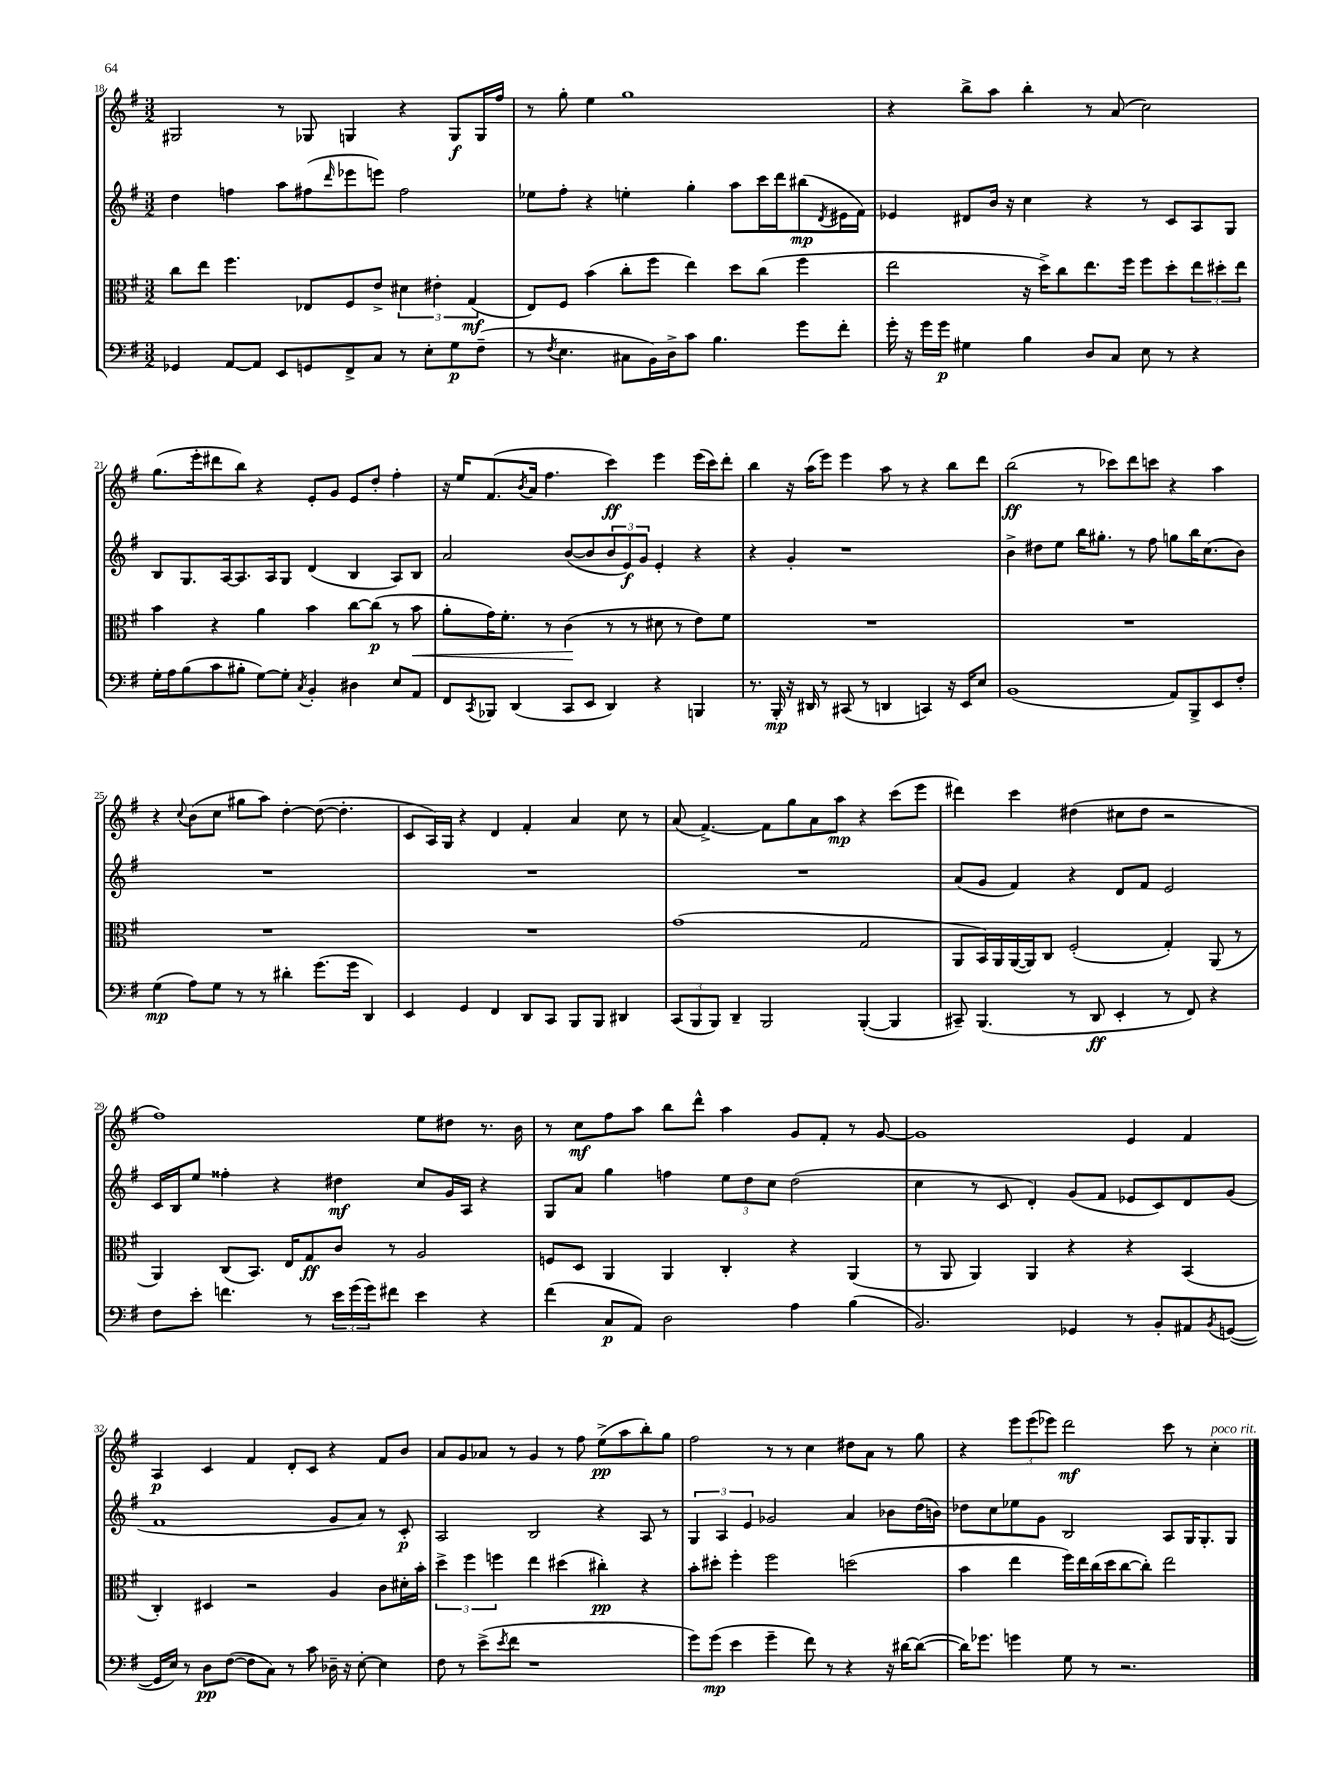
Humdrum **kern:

**kern	**kern	**kern	**kern
*staff4	*staff3	*staff2	*staff1
*clefF4	*clefC3	*clefG2	*clefG2
*k[f#]	*k[f#]	*k[f#]	*k[f#]
*M3/2	*M3/2	*M3/2	*M3/2
4GG-	8cc	4dd	2G#
.	8ee	.	.
[8AA	4.ff#	4ff	.
8AA]	.	.	.
8EE	.	8aa	8r
8GG	8E-	(8ff#	8G-
.	.	16qqddd	.
8FF#^	8F#	8eee-	4G
8C	8e^	8eee)	.
8r	6d#	2ff#	4r
8E'	.	.	.
.	6e#'	.	.
8G	.	.	8G
.	(6G	.	.
(8F#~	.	.	16G
.	.	.	16ff#
=	=	=	=
8r	8E)	8ee-	8r
8qF#	.	.	.
4.E	8F#	8ff#'	8gg'
.	(4b	4r	4ee
8C#	8cc'	4ee'	1gg
16BB)	8ff#	.	.
16D^	.	.	.
8c	4ee)	4gg'	.
4.B	.	.	.
.	8dd	8aa	.
.	(8cc	16ccc	.
.	.	16ddd	.
8g	4ff#	(8bb#	.
.	.	8qd	.
8f#'	.	16e#	.
.	.	16f#)	.
=	=	=	=
16g'	2ee	4e-	4r
16r	.	.	.
16g	.	.	.
16g	.	.	.
4G#	.	8d#	8bb^
.	.	16b	8aa
.	.	16r	.
4B	16r	4cc	4bb'
.	16dd^)	.	.
.	8cc	.	.
8D	8.ee	4r	8r
8C	.	.	(8a
.	16ff#	.	.
8E	8ff#	8r	2cc)
8r	8dd'	8c	.
4r	12ee	8A	.
.	12dd#'	.	.
.	.	8G	.
.	12ee	.	.
=	=	=	=
16G'	4b	8B	(8.gg
16A	.	.	.
(8B	.	8.G	.
.	.	.	16eee'
8c	4r	.	8ddd#
.	.	[16A	.
8B#'	.	8.A]	8bb)
[8G)	4a	.	4r
.	.	16A	.
8G']	.	8G	.
8qC	.	.	.
4BB'	4b	(4d	8e'
.	.	.	8g
4D#	[8cc	4B	8e
.	(8cc]	.	8dd'
8E	8r	8A)	4ff#'
8AA	8b	8B	.
=	=	=	=
8FF#	8a'	2a	16r
.	.	.	16ee
8qCC	.	.	.
8BBB-	16g)	.	(8.f#
.	8.f#'	.	.
(4DD	.	.	.
.	.	.	8qb
.	.	.	16a
.	8r	.	4.ff#
8CC	(4c	([8b	.
8EE	.	8b]	.
4DD)	8r	12b	4ccc)
.	.	12e)	.
.	8r	.	.
.	.	12g	.
4r	8d#	4e'	4eee
.	8r	.	.
4BBB	8e)	4r	(16eee
.	.	.	16ccc)
.	8f#	.	8ddd'
=	=	=	=
8.r	1.r	4r	4bb
16BBB'	.	.	.
16r	.	4g'	16r
16DD#	.	.	(16aa
8r	.	.	8eee)
(8CC#	.	1r	4eee
8r	.	.	.
4DD	.	.	8aa
.	.	.	8r
4CC)	.	.	4r
16r	.	.	8bb
16EE	.	.	.
8E	.	.	8ddd
=	=	=	=
(1BB	1.r	4b^	(2bb
.	.	8dd#	.
.	.	8ee	.
.	.	16bb	8r
.	.	8.gg#'	.
.	.	.	8ccc-)
.	.	8r	8ddd
.	.	8ff#	8ccc
8AA)	.	8gg	4r
8BBB^	.	16bb	.
.	.	(8.cc	.
8EE	.	.	4aa
8F#'	.	8b)	.
=	=	=	=
(4G	1.r	1.r	4r
.	.	.	8qqcc
8A)	.	.	(8b
8G	.	.	8cc
8r	.	.	8gg#
8r	.	.	8aa)
4d#'	.	.	[4dd'
(8.g	.	.	(8dd_
.	.	.	4.dd']
16g	.	.	.
4DD)	.	.	.
=	=	=	=
4EE	1.r	1.r	8c
.	.	.	16A)
.	.	.	16G
4GG	.	.	4r
4FF#	.	.	4d
8DD	.	.	4f#'
8CC	.	.	.
8BBB	.	.	4a
8BBB	.	.	.
4DD#	.	.	8cc
.	.	.	8r
=	=	=	=
(12CC	(1g	1.r	(8a
12BBB	.	.	.
.	.	.	[4.f#^)
12BBB)	.	.	.
4DD~	.	.	.
2BBB	.	.	8f#]
.	.	.	8gg
.	.	.	8a
.	.	.	8aa
([4BBB'	2G	.	4r
4BBB]	.	.	(8ccc
.	.	.	8eee
=	=	=	=
8CC#~)	8AA	(8a	4ddd#)
(4.BBB	16BB)	8g	.
.	16AA	.	.
.	([16AA	4f#)	4ccc
.	16AA])	.	.
.	8C	.	.
8r	(2F#'	4r	(4dd#
8DD	.	.	.
4EE'	.	8d	8cc#
.	.	8f#	8dd#
8r	4G')	2e	2r
8FF#)	.	.	.
4r	(8AA	.	.
.	8r	.	.
=	=	=	=
8F#	4AA)	16c	1ff#)
.	.	16B	.
8e'	.	8ee	.
4.f	(8C	4ff##'	.
.	8.BB)	.	.
.	.	4r	.
.	16E	.	.
8r	8G	.	.
24e	8c	4dd#	.
(24g	.	.	.
24g)	.	.	.
8f#	8r	.	.
4e	2A	8cc	8ee
.	.	16g	8dd#
.	.	16A	.
4r	.	4r	8.r
.	.	.	16b
=	=	=	=
(4f#	8F	8G	8r
.	8D	8a	8cc
8C	4AA	4gg	8ff#
8AA)	.	.	8aa
2D	4AA	4ff	8bb
.	.	.	8ddd^^
.	4C'	12ee	4aa
.	.	12dd	.
.	.	12cc	.
4A	4r	(2dd	8g
.	.	.	8f#'
(4B	(4AA	.	8r
.	.	.	[8g
=	=	=	=
2.BB)	8r	4cc	1g]
.	8AA	.	.
.	4AA)	8r	.
.	.	8c	.
.	4AA	4d')	.
4GG-	4r	(8g	.
.	.	8f#	.
8r	4r	8e-	4e
8BB'	.	8c)	.
8AA#	(4BB	8d	4f#
8qBB	.	.	.
([8GG	.	(8g	.
=	=	=	=
16GG]	4C')	1f#	4A
16E)	.	.	.
8r	.	.	.
8D	4D#	.	4c
([8F#	.	.	.
8F#]	2r	.	4f#
8C)	.	.	.
8r	.	.	8d'
8c	.	.	8c
16D-~	4A	8g	4r
16r	.	.	.
[8E'	.	8a)	.
4E]	8c	8r	8f#
.	16d#'	8c'	8b
.	16b'	.	.
=	=	=	=
8F#	6dd^	2A	8a
8r	.	.	8g
.	6ff#	.	.
(8e^	.	.	8a-
.	6ff	.	.
8qe	.	.	.
8f#	.	.	8r
1r	4ee	2B	4g
.	(4dd#	.	8r
.	.	.	8ff#
.	4cc#')	4r	(8ee^
.	.	.	8aa
.	4r	8A	8bb')
.	.	8r	8gg
=	=	=	=
8g)	8b'	6G	2ff#
(8g	8dd#'	.	.
.	.	6A	.
4e	4ff#'	.	.
.	.	6e	.
4g~	2ff#	2g-	8r
.	.	.	8r
8f#)	.	.	4cc
8r	.	.	.
4r	(2dd	4a	8dd#
.	.	.	8a
16r	.	8b-	8r
[16d#	.	.	.
(8d#_	.	(16dd	8gg
.	.	16b)	.
=	=	=	=
16d#])	4b	8dd-	4r
8.g-	.	.	.
.	.	8cc	.
4g	4ee	8ee-	12eee
.	.	.	(12eee
.	.	8g	.
.	.	.	12eee-)
8G	16ff#)	2B	2ddd
.	16ee	.	.
8r	(16cc	.	.
.	16dd	.	.
2.r	[8cc	.	.
.	8cc'])	.	.
.	2ee	8A	8ccc
.	.	16G	8r
.	.	8.G'	.
.	.	.	4cc'
.	.	8G	.
==	==	==	==
*-	*-	*-	*-
